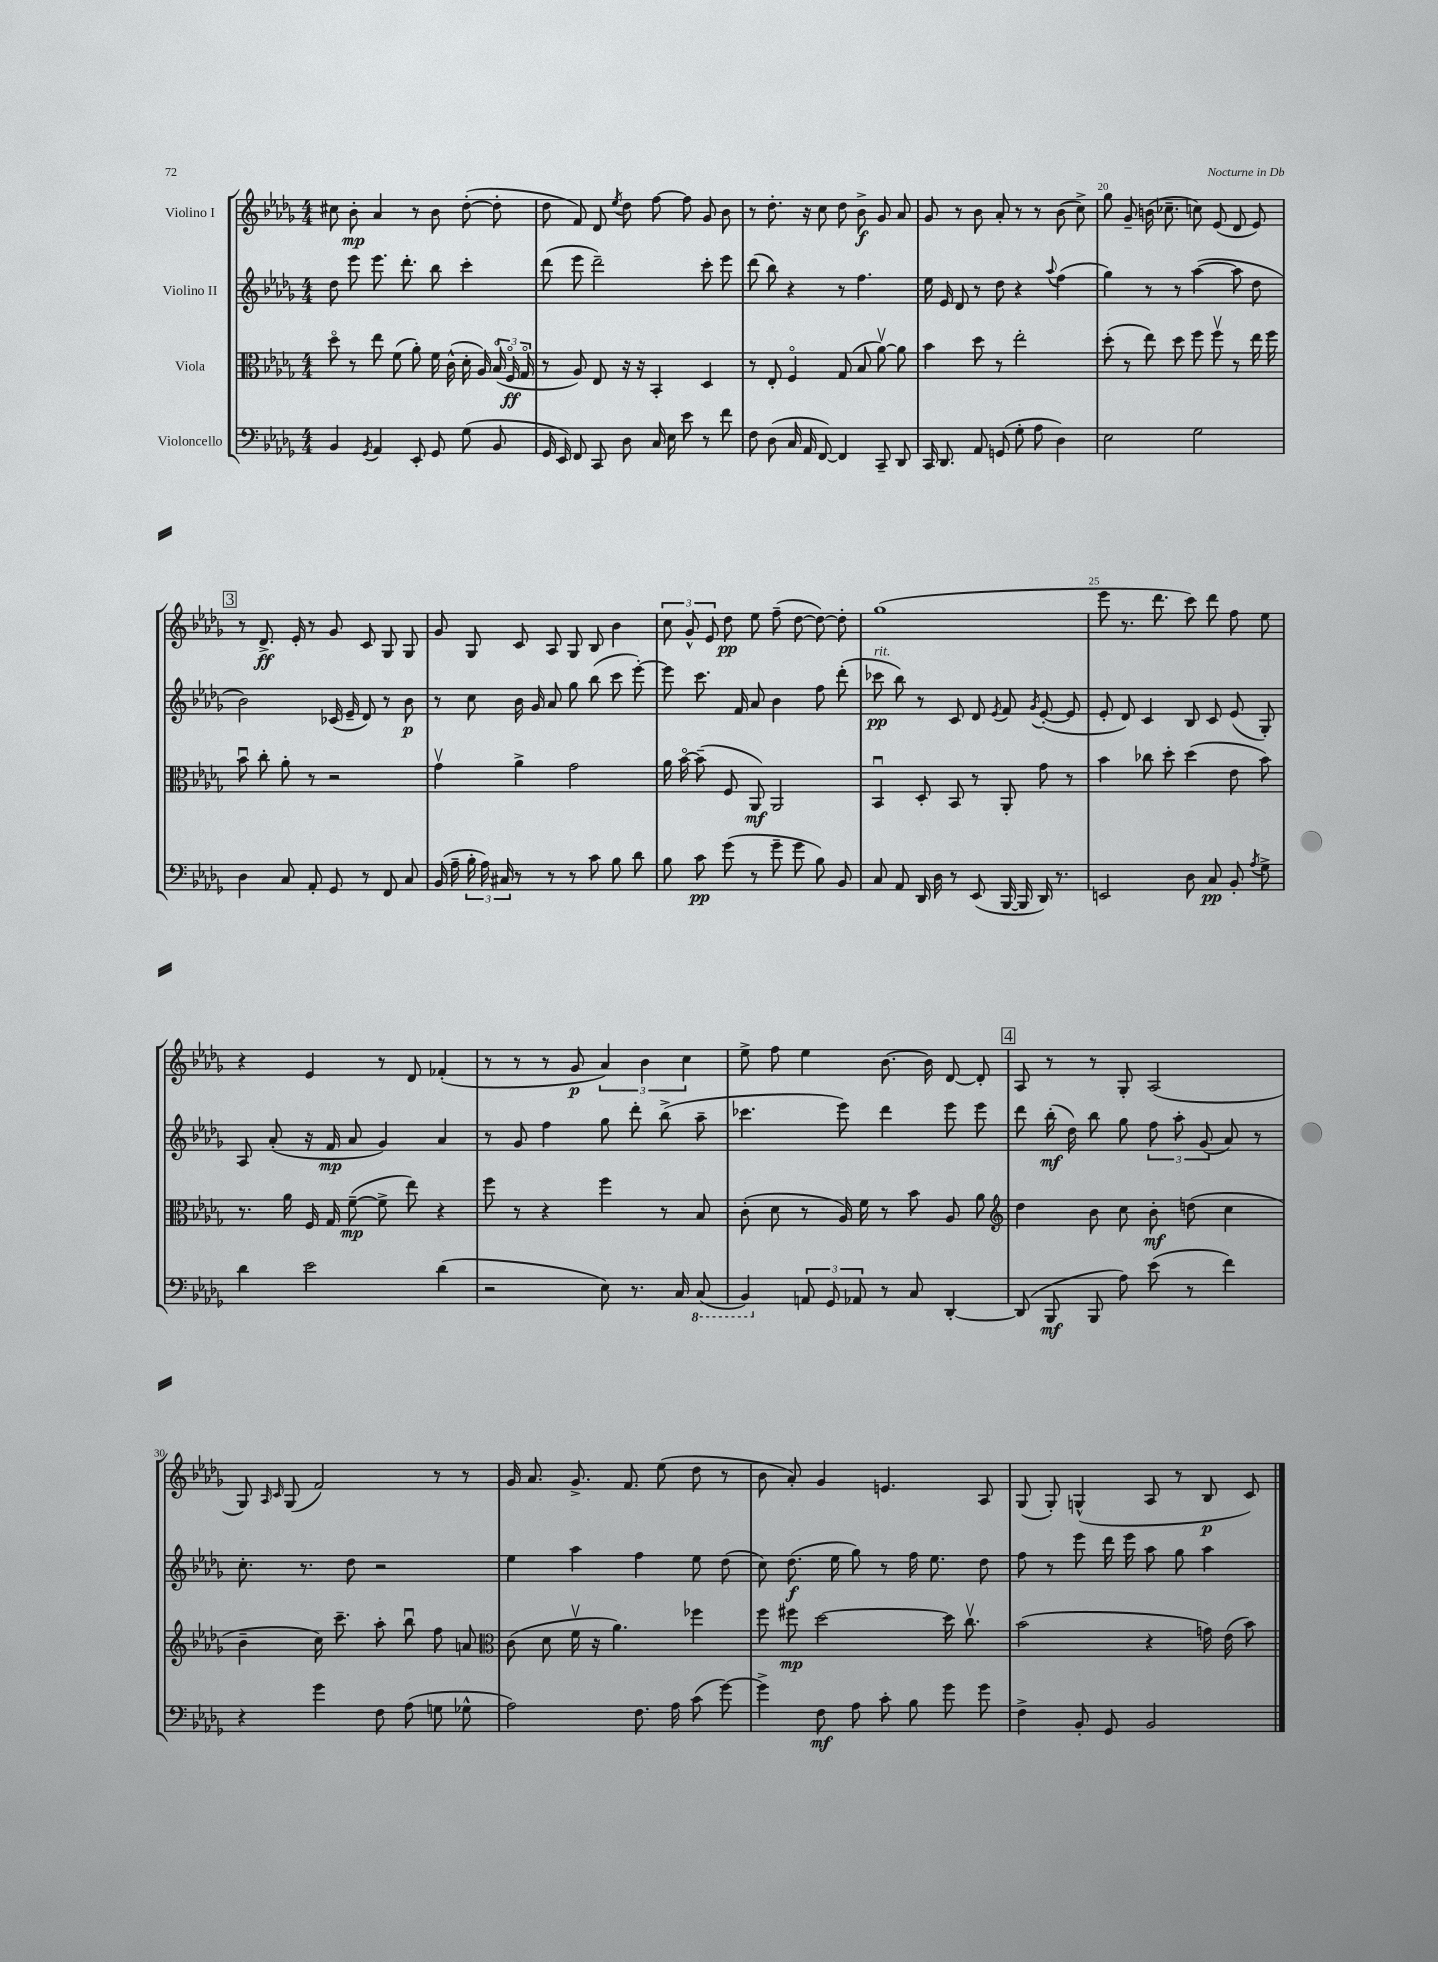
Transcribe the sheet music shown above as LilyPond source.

<<
\new StaffGroup <<
\new Staff = "s0" \with { instrumentName = "Violino I" } {
    \clef treble \key des \major \numericTimeSignature \time 4/4
    \autoBeamOff cis''8 bes'8-.\mp aes'4 r8 bes'8 des''8~-.( des''8-. |
    des''8 f'8) des'8 \acciaccatura { ees''8 } des''8 f''8~ f''8 ges'8 bes'8 |
    r8 des''8.-. r16 c''8 des''8 bes'8->\f ges'8 aes'8 |
    ges'8 r8 bes'8 aes'8-. r8 r8 bes'8( c''8->) |
    ges''8 ges'8-- b'16( ces''8.-- c''8) ees'8( des'8 ees'8) |
    \mark \markup { \box "3" } r8 des'8.->\ff ees'16-. r8 ges'8 c'8 ges8 ges8 |
    ges'8 ges8 c'8 aes8 ges8 bes8 bes'4 |
    \tuplet 3/2 { c''8 ges'8-^ ees'8 } des''8\pp ees''8 f''8--( des''8~ des''8~) des''8-. |
    ges''1( |
    ees'''8 r8. des'''8. c'''8) des'''8 f''8 ees''8 |
    r4 ees'4 r8 des'8 fes'4-.( |
    r8 r8 r8 ges'8\p \tuplet 3/2 { aes'4) bes'4 c''4 } |
    ees''8-> f''8 ees''4 bes'8.~ bes'16 des'8~ des'8-. |
    \mark \markup { \box "4" } aes8 r8 r8 ges8-. aes2( |
    ges8) \grace { aes16 c'16 } ges8( f'2) r8 r8 |
    ges'16 aes'8. ges'8.-> f'8. ees''8( des''8 r8 |
    bes'8 aes'8-.) ges'4 e'4. aes8 |
    ges8( ges8-.) g4-^( aes8 r8 bes8\p c'8) \bar "|." |
}
\new Staff = "s1" \with { instrumentName = "Violino II" } {
    \clef treble \key des \major \numericTimeSignature \time 4/4
    \autoBeamOff des''8 ees'''8 ees'''8. des'''8.-. bes''8 c'''4-. |
    des'''8( ees'''8 des'''2--) c'''8-. ees'''8 |
    des'''8( bes''8) r4 r8 f''4. |
    ees''16 ees'16 des'8 r8 des''8 r4 \appoggiatura { aes''8 } f''4( |
    ges''4) r8 r8 aes''4~( aes''8 des''8 |
    \mark \markup { \box "3" } bes'2) ces'16( ees'16-- des'8) r8 bes'8\p |
    r8 c''8 bes'16 ges'16 aes'8 ges''8 bes''8( c'''8 ees'''8~-.) |
    ees'''8 c'''8. f'16 aes'8 bes'4 f''8 des'''8-.( |
    ces'''8\pp^\markup { \italic "rit." } bes''8) r8 c'8 des'8 \acciaccatura { ees'8 } f'8 \acciaccatura { ges'8 } ees'8~-.( ees'8 |
    ees'8-. des'8) c'4 bes8 c'8 ees'8( ges8-.) |
    aes8 aes'8-.( r16 f'16\mp aes'8 ges'4) aes'4 |
    r8 ges'8 f''4 ges''8 des'''8-. bes''8->( aes''8-- |
    ces'''4. ees'''8) des'''4 ees'''8 ees'''8 |
    \mark \markup { \box "4" } des'''8 bes''16-.\mf( des''16) bes''8 ges''8 \tuplet 3/2 { f''8 aes''8-. ges'8( } aes'8) r8 |
    c''8.-. r8. des''8 r2 |
    ees''4 aes''4 f''4 ees''8 des''8( |
    c''8) des''8.\f( ees''16 ges''8) r8 f''16 ees''8. des''8 |
    f''8 r8 ees'''8 des'''16 ees'''16 aes''8 ges''8 aes''4 \bar "|." |
}
\new Staff = "s2" \with { instrumentName = "Viola" } {
    \clef alto \key des \major \numericTimeSignature \time 4/4
    \autoBeamOff des''8\flageolet r8 ees''8 f'8( aes'8-.) f'16 c'16-^( des'16-. aes16) \tuplet 3/2 { bes16\flageolet( f16\flageolet\ff ges16\flageolet } |
    r8 aes8) ees8 r16 r16 bes,4-. des4 |
    r8 ees8-. f4\flageolet ges8( bes8 aes'8~\upbow) aes'8 |
    bes'4 des''8 r8 ees''2-. |
    des''8-.( r8 ees''8) des''8 f''8 f''8\upbow r8 ees''16 f''16 |
    \mark \markup { \box "3" } bes'8\downbow c''8-. aes'8-. r8 r2 |
    ges'4\upbow aes'4-> ges'2 |
    aes'16 bes'16~\flageolet bes'8--( f8 aes,8\mf) aes,2 |
    bes,4\downbow des8-. bes,8 r8 aes,8-. ges'8 r8 |
    bes'4 ces''8 des''8-. des''4( ees'8 bes'8) |
    r8. aes'16 f16 ges16 f'8~--\mp( f'8-> ees''8) r4 |
    f''8 r8 r4 f''4 r8 bes8 |
    c'8-.( des'8 r8 aes16) f'16 r8 bes'8 aes8 aes'8 |
    \mark \markup { \box "4" } \clef treble des''4 bes'8 c''8 bes'8-.\mf d''8( c''4 |
    bes'4-- c''16) c'''8.-- aes''8-. bes''8\downbow f''8 a'8 |
    \clef alto c'8( des'8 f'16\upbow r16 aes'4.) fes''4 |
    f''8 fis''8\mp des''2~ des''16 c''8.\upbow |
    bes'2( r4 g'16) ees'16( bes'8) \bar "|." |
}
\new Staff = "s3" \with { instrumentName = "Violoncello" } {
    \clef bass \key des \major \numericTimeSignature \time 4/4
    \autoBeamOff bes,4 \acciaccatura { ges,8 } aes,4 ees,8-. ges,8 ges8( bes,8 |
    ges,16 ees,16) f,8 c,8 des8 c16 ees16 ees'8 r8 f'8 |
    f8 des8( c16 aes,16 f,8~) f,4 c,8-- des,8 |
    c,16 des,8. aes,8 g,8( ges8-. aes8 des4) |
    ees2 ges2 |
    \mark \markup { \box "3" } des4 c8 aes,8-. ges,8 r8 f,8 c8 |
    bes,16( aes16-- \tuplet 3/2 { bes16-. aes16) cis16 } r8 r8 r8 c'8 bes8 des'8 |
    bes8 c'8\pp ges'8( r8 ges'8-- ges'8 bes8) bes,8 |
    c8 aes,8 des,16 des16 r8 ees,8( bes,,16~ bes,,16 des,16) r8. |
    e,2 des8 c8\pp bes,8-. \acciaccatura { aes8 } ges8-> |
    des'4 ees'2 des'4( |
    r2 ees8) r8. c16 \ottava #-1 c,8( |
    bes,,4) \ottava #0 \tuplet 3/2 { a,8 ges,8 aes,8 } r8 c8 des,4~-. |
    \mark \markup { \box "4" } des,8( bes,,8\mf bes,,8 aes8) ees'8( r8 f'4) |
    r4 ges'4 f8 aes8( g8 ges8-^ |
    aes2) f8. aes16 c'8( ges'8~) |
    ges'4-> f8\mf aes8 c'8-. bes8 ges'8 ges'8 |
    f4-> bes,8-. ges,8 bes,2 \bar "|." |
}
>>
>>
\layout { \context { \Score currentBarNumber = #16 \override BarNumber.break-visibility = ##(#f #t #t) barNumberVisibility = #(every-nth-bar-number-visible 5) } }
